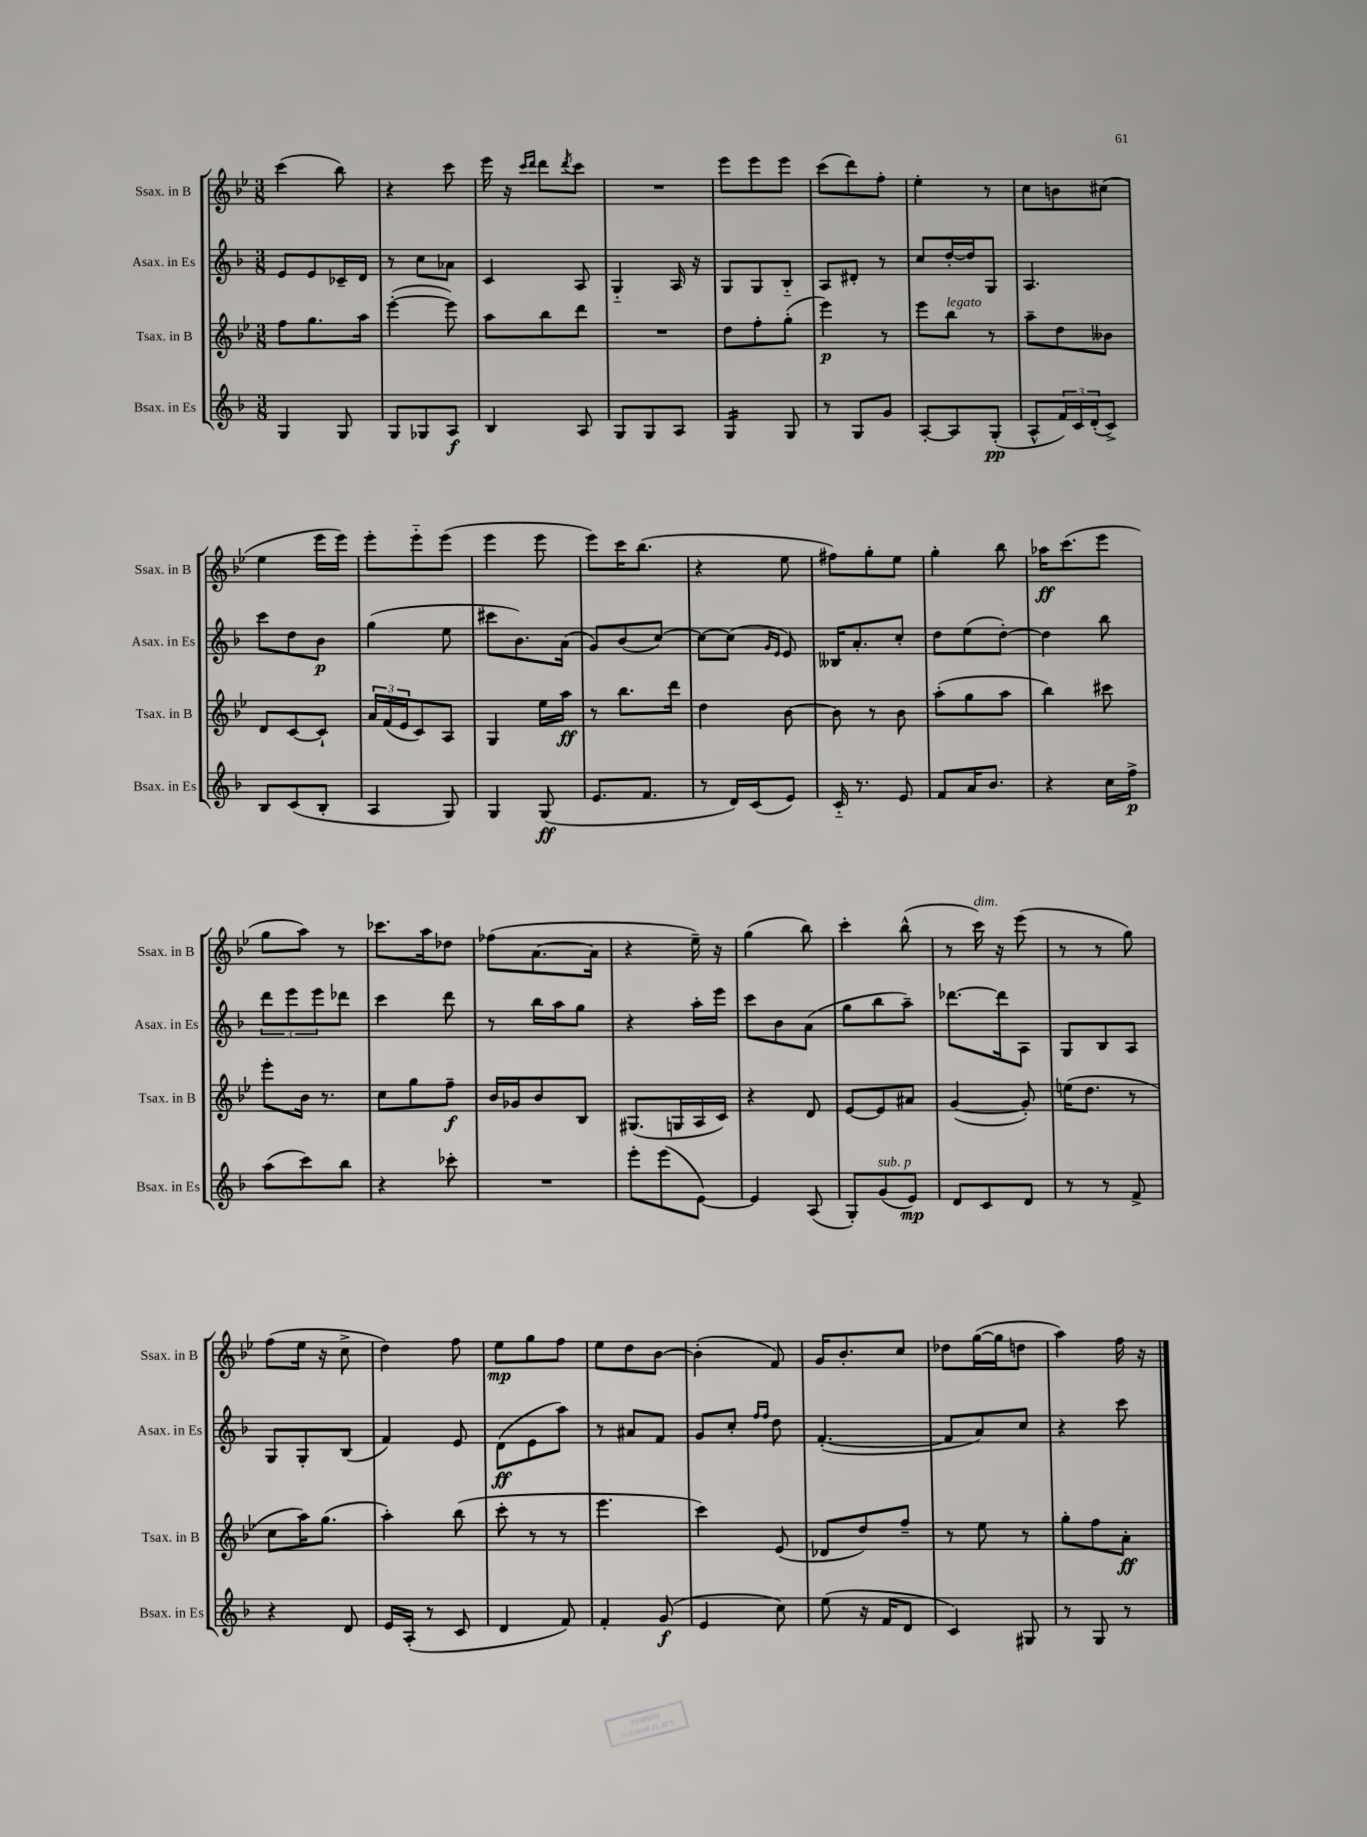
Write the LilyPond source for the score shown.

<<
\new StaffGroup <<
\new Staff = "s0" \with { instrumentName = "Ssax. in B" shortInstrumentName = "Ssax. in B" } {
    \clef treble \key bes \major \numericTimeSignature \time 3/8
    c'''4( bes''8) |
    r4 c'''8 |
    ees'''16 r16 \grace { c'''16 d'''16 } d'''8 \acciaccatura { d'''8 } c'''8 |
    R4. |
    ees'''8 ees'''8 ees'''8 |
    c'''8( d'''8) f''8-. |
    ees''4-. r8 |
    c''8 b'8 cis''8( |
    ees''4 ees'''16 ees'''16) |
    ees'''8-. ees'''8-_ ees'''8( |
    ees'''4 ees'''8 |
    ees'''8) c'''16 bes''8.( |
    r4 ees''8 |
    fis''8) g''8-. ees''8 |
    g''4-. bes''8 |
    aes''16\ff c'''8.( ees'''8 |
    g''8 a''8) r8 |
    ces'''8. a''16 des''8 |
    fes''8( a'8.~ a'16 |
    r4 ees''16--) r16 |
    g''4( bes''8) |
    c'''4-. bes''8-^( |
    r8 c'''16^\markup { \italic "dim." }) r16 ees'''8( |
    r8 r8 g''8) |
    f''8( ees''16 r16 c''8-> |
    d''4) f''8 |
    ees''8\mp g''8 f''8 |
    ees''8 d''8 bes'8~ |
    bes'4-.( f'8) |
    g'16 bes'8.-. c''8 |
    des''8 g''16~( g''16 d''8 |
    a''4) f''16 r16 \bar "|." |
}
\new Staff = "s1" \with { instrumentName = "Asax. in Es" shortInstrumentName = "Asax. in Es" } {
    \clef treble \key f \major \numericTimeSignature \time 3/8
    e'8 e'8 ces'16-- d'16 |
    r8 c''8 aes'8 |
    c'4 a8 |
    g4-_ a16 r16 |
    g8 g8 bes8-_ |
    a8 dis'8-. r8 |
    c''8 d''16~-. d''16 g8 |
    a4. |
    c'''8 d''8 bes'8\p |
    g''4( e''8 |
    cis'''8 bes'8.) a'16( |
    g'8) bes'8( c''8~) |
    c''8~ c''8( \grace { g'16 e'16 } e'8) |
    beses16 a'8.-. c''8-. |
    d''8 e''8( d''8~-.) |
    d''4 bes''8 |
    \tuplet 3/2 { d'''8 e'''8 e'''8 } des'''8 |
    c'''4 d'''8 |
    r8 bes''16 a''16 g''8 |
    r4 a''16-. e'''16 |
    c'''8 bes'8 a'8( |
    g''8 bes''8 a''8--) |
    des'''8.~ des'''16 a8 |
    g8 bes8 a8 |
    g8 g8-. bes8( |
    f'4) e'8 |
    d'8\ff( e'8 a''8) |
    r8 ais'8 f'8 |
    g'8 c''8-. \grace { f''16 f''16 } d''8 |
    f'4.~-.( |
    f'8 a'8) c''8 |
    r4 c'''8 \bar "|." |
}
\new Staff = "s2" \with { instrumentName = "Tsax. in B" shortInstrumentName = "Tsax. in B" } {
    \clef treble \key bes \major \numericTimeSignature \time 3/8
    f''8 g''8. a''16 |
    ees'''4~-.( ees'''8) |
    a''8 bes''8 d'''8 |
    R4. |
    d''8 f''8-. g''8-.( |
    ees'''4\p) r8 |
    ees'''8 bes''8^\markup { \italic "legato" } r8 |
    a''8-- d''8 beses'8 |
    d'8 c'8~ c'8-! |
    \tuplet 3/2 { a'16 f'16( ees'16 } c'8) a8 |
    g4 ees''16 a''16\ff |
    r8 bes''8. d'''16 |
    d''4 bes'8~ |
    bes'8 r8 bes'8 |
    a''8-.( g''8 a''8 |
    bes''4) cis'''8 |
    ees'''8-. bes'16 r8. |
    c''8 g''8 f''8--\f |
    bes'16 ges'16 bes'8 bes8 |
    gis8.( g16 a16 c'16) |
    r4 d'8 |
    ees'8~ ees'8 ais'8 |
    g'4~( g'8-.) |
    e''16( d''8. r8 |
    c''8 a''16) g''8.( |
    a''4-.) bes''8( |
    c'''8-. r8 r8 |
    ees'''4. |
    c'''4) ees'8( |
    des'8 d''8) f''8-- |
    r8 ees''8 r8 |
    g''8-. f''8 a'8-.\ff \bar "|." |
}
\new Staff = "s3" \with { instrumentName = "Bsax. in Es" shortInstrumentName = "Bsax. in Es" } {
    \clef treble \key f \major \numericTimeSignature \time 3/8
    g4 g8 |
    g8 ges8 a8\f |
    bes4 a8 |
    g8 g8 a8 |
    g4:16 g8 |
    r8 g8 g'8 |
    a8~-. a8 g8-.\pp( |
    a8-^ \tuplet 3/2 { f'16) c'16 d'16-.( } c'8->) |
    bes8 c'8( bes8-. |
    a4 g8) |
    g4 g8\ff( |
    e'8. f'8. |
    r8 d'16) c'16( e'8) |
    c'16-_ r8. e'8 |
    f'8 a'16 bes'8. |
    r4 c''16 f''16->\p |
    a''8( c'''8) bes''8 |
    r4 ces'''8-. |
    R4. |
    e'''8-. e'''8( e'8~) |
    e'4 a8( |
    g8-.) g'8^\markup { \italic "sub. p" }( e'8\mp) |
    d'8 c'8 d'8 |
    r8 r8 f'8-> |
    r4 d'8 |
    e'16 a16-.( r8 c'8 |
    d'4 f'8) |
    f'4-. g'8\f( |
    e'4 c''8) |
    e''8( r16 f'16 d'8 |
    c'4) gis8 |
    r8 g8 r8 \bar "|." |
}
>>
>>
\layout { \context { \Score \remove "Bar_number_engraver" } }
